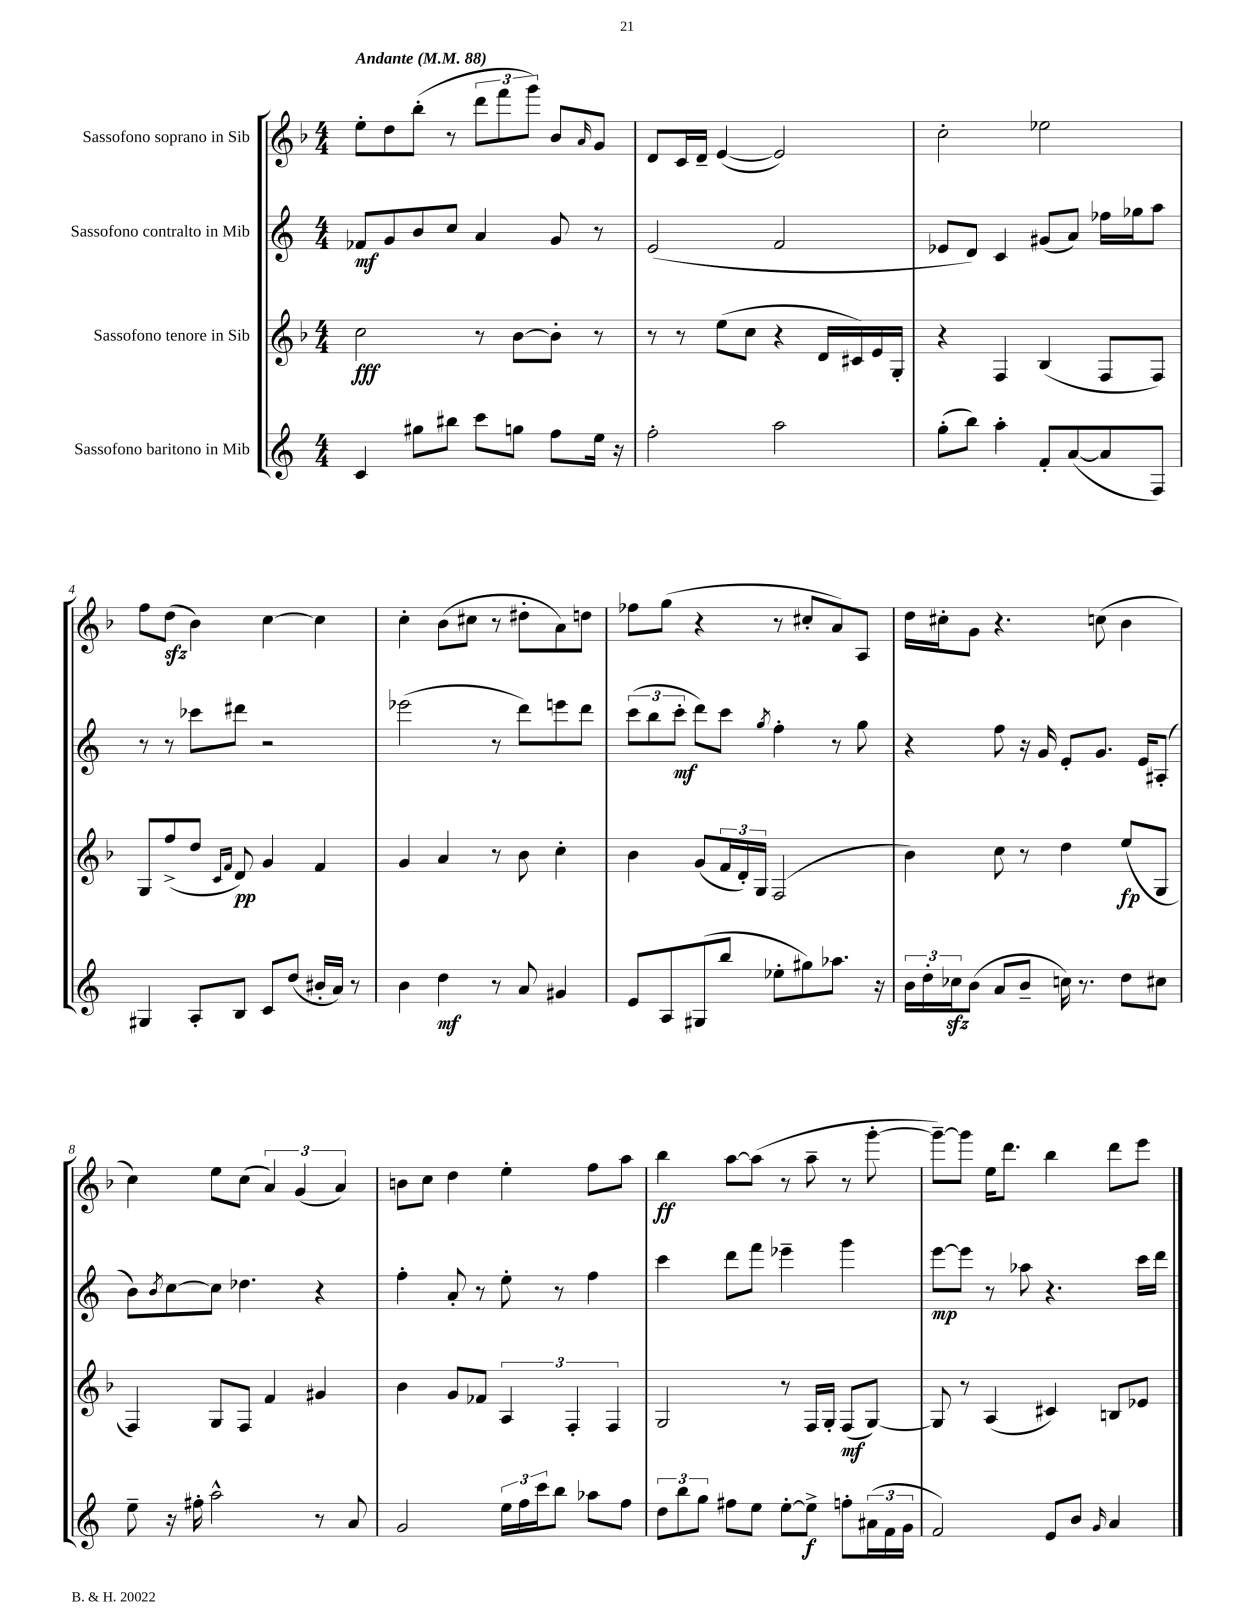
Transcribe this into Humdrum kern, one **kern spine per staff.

**kern	**dynam	**kern	**dynam	**kern	**dynam	**kern	**dynam
*part4	*part4	*part3	*part3	*part2	*part2	*part1	*part1
*staff4	*staff4	*staff3	*staff3	*staff2	*staff2	*staff1	*staff1
*I"Sassofono baritono in Mib	*	*I"Sassofono tenore in Sib	*	*I"Sassofono contralto in Mib	*	*I"Sassofono soprano in Sib	*
*clefG2	*	*clefG2	*	*clefG2	*	*clefG2	*
*k[]	*	*k[b-]	*	*k[]	*	*k[b-]	*
*M4/4	*	*M4/4	*	*M4/4	*	*M4/4	*
*MM88	*	*MM88	*	*MM88	*	*MM88	*
=1	=1	=1	=1	=1	=1	=1	=1
!	!	!	!	!	!	!LO:TX:a:B:t=Andante	!
4c/	.	2cc\	fff	8f-X/L	mf	8ee'\L	.
.	.	.	.	8g/	.	8dd\	.
8gg#X\L	.	.	.	8b/	.	(8bb-'\J	.
8bb#X\J	.	.	.	8cc/J	.	8r	.
8ccc\L	.	8r	.	4a/	.	12ddd\L	.
.	.	.	.	.	.	12fff\	.
8ggn\J	.	[8b-\L	.	.	.	.	.
.	.	.	.	.	.	12ggg\J)	.
8ff\L	.	8b-'\J]	.	8g/	.	8b-/L	.
.	.	.	.	.	.	16qqa/	.
16ee\Jk	.	8r	.	8r	.	8g/J	.
16r	.	.	.	.	.	.	.
=2	=2	=2	=2	=2	=2	=2	=2
2ff'\	.	8r	.	(2e/	.	8d/L	.
.	.	8r	.	.	.	16c/L	.
.	.	.	.	.	.	16d~/JJ	.
.	.	(8ee\L	.	.	.	([4e/	.
.	.	8cc\J	.	.	.	.	.
2aa\	.	4r	.	2f/	.	2e/])	.
.	.	16d/LL	.	.	.	.	.
.	.	16c#X/)	.	.	.	.	.
.	.	16e/	.	.	.	.	.
.	.	16G'/JJ	.	.	.	.	.
=3	=3	=3	=3	=3	=3	=3	=3
(8gg'\L	.	4r	.	8e-X/L	.	2cc'\	.
8bb\J)	.	.	.	8d/J)	.	.	.
4aa'\	.	4F/	.	4c/	.	.	.
8f'/L	.	(4B-/	.	(8g#X/L	.	2ee-X\	.
([8a/	.	.	.	8a/J)	.	.	.
8a/]	.	8F/L	.	16ff-X\LL	.	.	.
.	.	.	.	16gg-X\J	.	.	.
8F/J)	.	8F/J)	.	8aa\J	.	.	.
!!LO:LB:g=z
=4	=4	=4	=4	=4	=4	=4	=4
4G#X/	.	8G/L	.	8r	.	8ff\L	.
.	.	(8ff^/	.	8r	.	(8ddzz\J	.
8A'/L	.	8dd/J	.	8ccc-X\L	.	4b-\)	.
.	.	16qqc/LL	.	.	.	.	.
.	.	16qqf/JJ	.	.	.	.	.
8B/J	.	8d/)	pp	8ddd#X\J	.	.	.
8c/L	.	4g/	.	2r	.	[4cc\	.
(8dd/J	.	.	.	.	.	.	.
16b#X'/LL	.	4f/	.	.	.	4cc\]	.
16a/JJ)	.	.	.	.	.	.	.
8r	.	.	.	.	.	.	.
=5	=5	=5	=5	=5	=5	=5	=5
4b\	.	4g/	.	(2eee-X\	.	4cc'\	.
4dd\	mf	4a/	.	.	.	(8b-\L	.
.	.	.	.	.	.	8cc#X\J	.
8r	.	8r	.	8r	.	8r	.
8a/	.	8b-\	.	8ddd\L)	.	8dd#X'\L	.
4g#X/	.	4cc'\	.	8eeen\	.	8a\)	.
.	.	.	.	8ddd\J	.	8ddn\J	.
=6	=6	=6	=6	=6	=6	=6	=6
8e/L	.	4b-\	.	(12ccc\L	.	8ff-X\L	.
.	.	.	.	12bb\	.	.	.
8A/	.	.	.	.	.	(8gg\J	.
.	.	.	.	12ccc'\J	mf	.	.
(8G#X/	.	(8g/L	.	8ddd\L)	.	4r	.
8bb/J	.	24f/L	.	8ccc\J	.	.	.
.	.	24d'/)	.	.	.	.	.
.	.	24G/JJ	.	.	.	.	.
.	.	.	.	8qgg/	.	.	.
8ee-X'\L	.	(2F/	.	4ff'\	.	8r	.
8gg#X\)	.	.	.	.	.	8cc#X'/L	.
8.aa-X\J	.	.	.	8r	.	8a/)	.
.	.	.	.	8gg\	.	8A/J	.
16r	.	.	.	.	.	.	.
=7	=7	=7	=7	=7	=7	=7	=7
24b\LL	.	4b-\)	.	4r	.	16dd\LL	.
24dd'\	.	.	.	.	.	.	.
.	.	.	.	.	.	16cc#X'\J	.
24cc-Xzz\J	.	.	.	.	.	.	.
(8b\J	.	.	.	.	.	8g\J	.
8a/L	.	8cc\	.	8ff\	.	4.r	.
8b~/J	.	8r	.	16r	.	.	.
.	.	.	.	16g/	.	.	.
16ccn\)	.	4dd\	.	8e'/L	.	.	.
8.r	.	.	.	.	.	.	.
.	.	.	.	8.g/J	.	(8ccn\	.
8dd\L	.	(8ee/L	fp	.	.	4b-\	.
.	.	.	.	16e/KL	.	.	.
8cc#X\J	.	8G/J	.	(8A#X'/J	.	.	.
!!LO:LB:g=z
=8	=8	=8	=8	=8	=8	=8	=8
8ee~\	.	4F/)	.	8b\L)	.	4cc\)	.
.	.	.	.	8qb/	.	.	.
16r	.	.	.	[8cc\	.	.	.
16ff#X'\	.	.	.	.	.	.	.
2aa^^\	.	8G/L	.	8cc\J]	.	8ee\L	.
.	.	8F/J	.	4.dd-X\	.	(8cc\J	.
.	.	4f/	.	.	.	6a/)	.
.	.	.	.	.	.	(6g/	.
8r	.	4g#X/	.	4r	.	.	.
.	.	.	.	.	.	6a/)	.
8a/	.	.	.	.	.	.	.
=9	=9	=9	=9	=9	=9	=9	=9
2g/	.	4b-\	.	4ff'\	.	8bn\L	.
.	.	.	.	.	.	8cc\J	.
.	.	8g/L	.	8a'/	.	4dd\	.
.	.	8f-X/J	.	8r	.	.	.
24ee\LL	.	6A/	.	8ee'\	.	4ee'\	.
24ff\	.	.	.	.	.	.	.
24ccc\J	.	.	.	.	.	.	.
8bb\J	.	.	.	8r	.	.	.
.	.	6F'/	.	.	.	.	.
8aa-X\L	.	.	.	4ff\	.	8ff\L	.
.	.	6F/	.	.	.	.	.
8ff\J	.	.	.	.	.	8aa\J	.
=10	=10	=10	=10	=10	=10	=10	=10
12dd\L	.	2G/	.	4ccc\	.	4bb-\	ff
12bb\	.	.	.	.	.	.	.
12gg\J	.	.	.	.	.	.	.
8ff#X\L	.	.	.	8ddd\L	.	[8aa\L	.
8ee\J	.	.	.	8fff\J	.	(8aa\J]	.
[8ee'\L	.	8r	.	4eee-X~\	.	8r	.
8ee^\J]	f	16F/LL	.	.	.	8aa~\	.
.	.	16G'/JJ	.	.	.	.	.
8ffn'\L	.	(8F/L	mf	4ggg\	.	8r	.
(24a#X\L	.	[8G/J)	.	.	.	[8ggg'\	.
24f\	.	.	.	.	.	.	.
24g\JJ	.	.	.	.	.	.	.
=11	=11	=11	=11	=11	=11	=11	=11
2f/)	.	8G/]	.	[8eee\L	mp	8ggg~\L_)	.
.	.	8r	.	8eee\J]	.	8ggg\J]	.
.	.	(4A/	.	8r	.	16ee\KL	.
.	.	.	.	.	.	8.ddd\J	.
.	.	.	.	8aa-X\	.	.	.
8e/L	.	4c#X/)	.	4.r	.	4bb-\	.
8b/J	.	.	.	.	.	.	.
16qqg/	.	.	.	.	.	.	.
4a/	.	8Bn/L	.	.	.	8ddd\L	.
.	.	8e-X/J	.	16ccc\LL	.	8eee\J	.
.	.	.	.	16ddd\JJ	.	.	.
==	==	==	==	==	==	==	==
*-	*-	*-	*-	*-	*-	*-	*-
